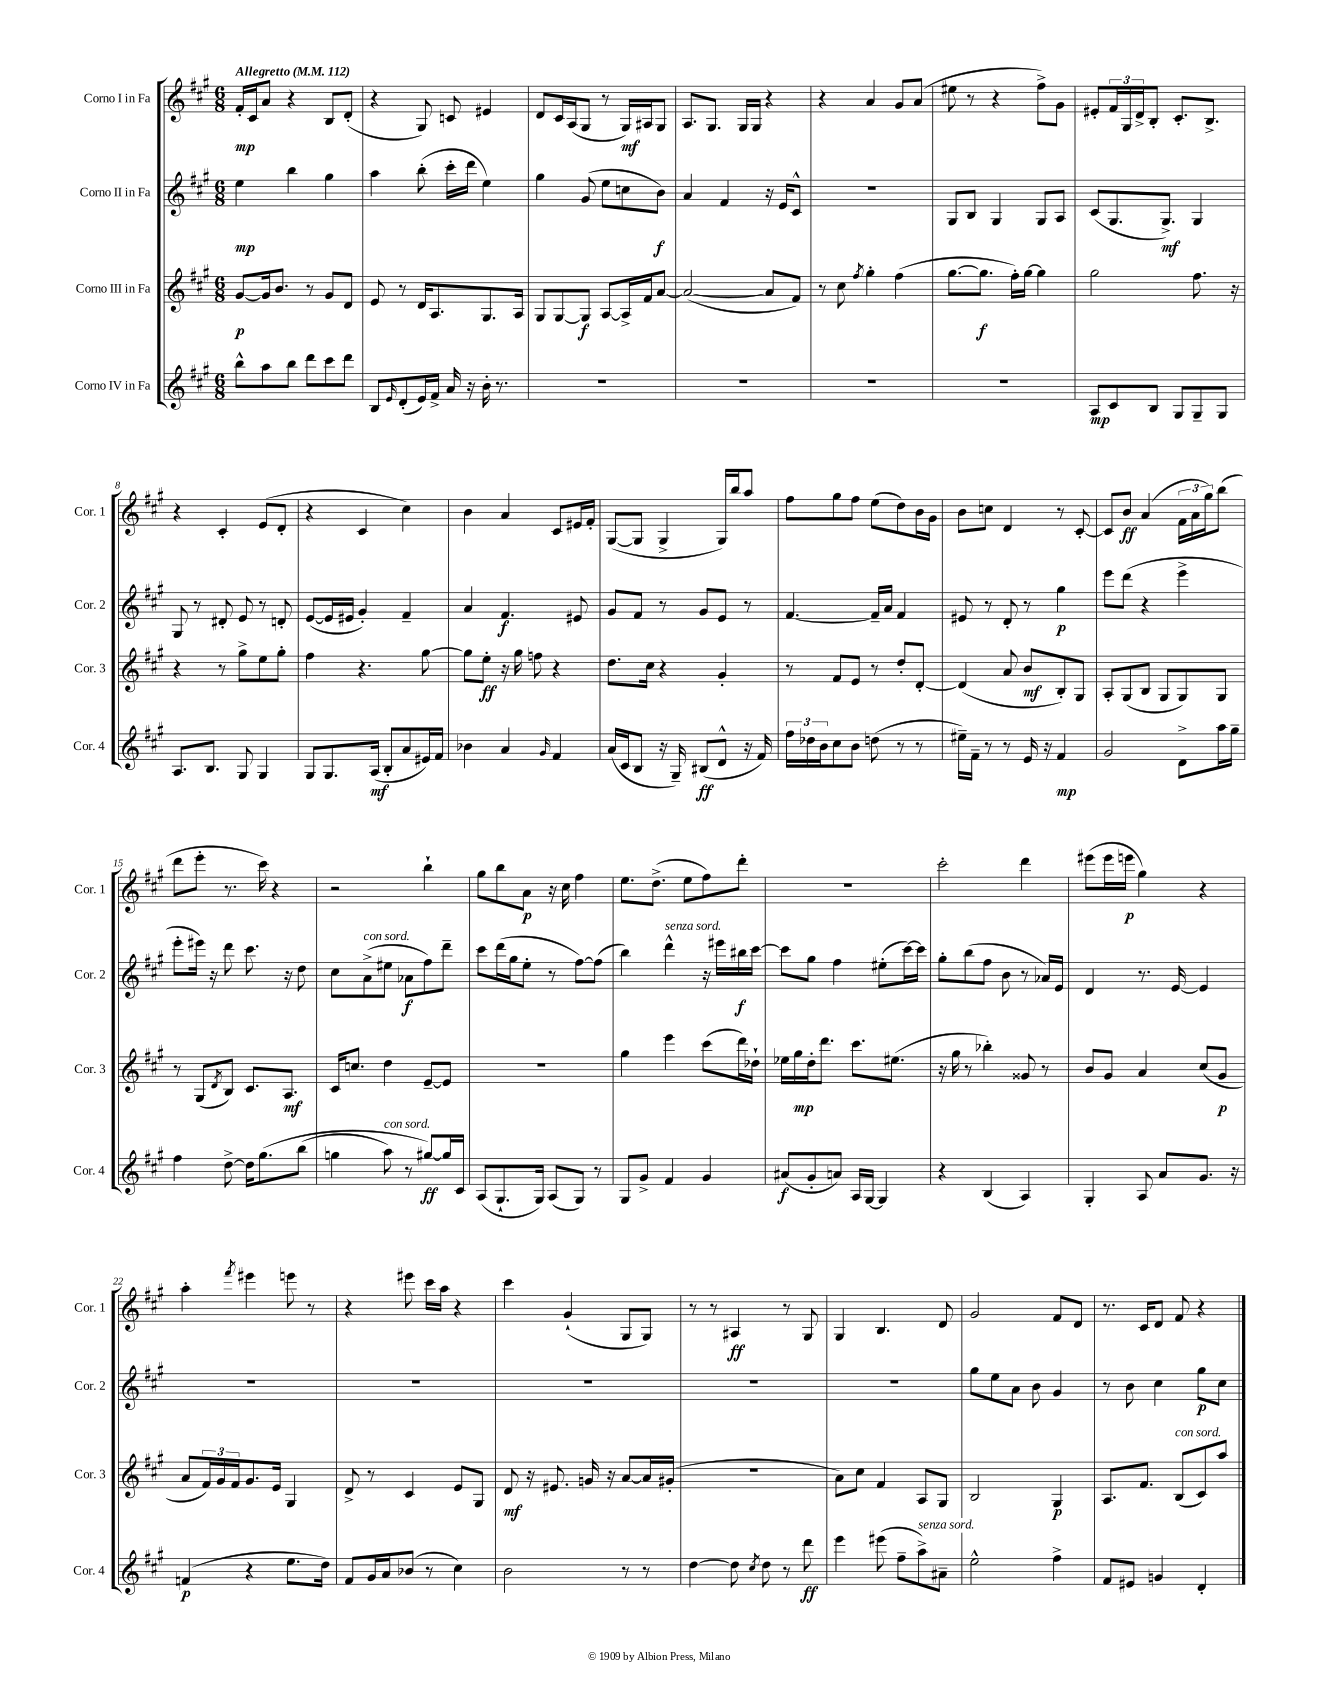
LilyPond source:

<<
\new StaffGroup <<
\new Staff = "s0" \with { instrumentName = "Corno I in Fa" shortInstrumentName = "Cor. 1" } {
    \clef treble \key a \major \numericTimeSignature \time 6/8 \tempo "Allegretto" 4 = 112
    fis'16-.\mp cis'16 a'8 r4 b8 d'8-.( |
    r4 gis8) c'8 eis'4 |
    d'8 cis'16 a16( gis8 r8 gis16\mf) ais16 gis8 |
    a8. gis8. gis16 gis16 r4 |
    r4 a'4 gis'8 a'8( |
    eis''8 r8 r4 fis''8->) gis'8 |
    eis'8-. \tuplet 3/2 { fis'16 gis16 d'16-> } b8-. cis'8.-. b8.-> |
    r4 cis'4-. e'8( d'8-. |
    r4 cis'4 cis''4) |
    b'4 a'4 cis'8 eis'16 fis'16-. |
    gis8~( gis8 gis4-> gis16) b''16 a''8 |
    fis''8 gis''8 fis''8 e''8( d''8) b'16 gis'16 |
    b'8 c''8 d'4 r8 cis'8~-. |
    cis'8 b'8\ff a'4( \tuplet 3/2 { fis'16 a'16 gis''16) } b''8( |
    d'''8 e'''8-. r8. cis'''16) r4 |
    r2 b''4-! |
    gis''8 b''8 a'8\p r16 cis''16 fis''4 |
    e''8. d''8.->( e''8 fis''8) d'''8-. |
    R2. |
    cis'''2-. d'''4 |
    eis'''8( eis'''16 e'''16\p gis''4) r4 |
    a''4-. \acciaccatura { fis'''8 } eis'''4 e'''8 r8 |
    r4 eis'''8 cis'''16 a''16 r4 |
    cis'''4 gis'4-!( gis8 gis8) |
    r8 r8 ais4\ff r8 gis8 |
    gis4 b4. d'8 |
    gis'2 fis'8 d'8 |
    r8. cis'16 d'8 fis'8 r4 \bar "|." |
}
\new Staff = "s1" \with { instrumentName = "Corno II in Fa" shortInstrumentName = "Cor. 2" } {
    \clef treble \key a \major \numericTimeSignature \time 6/8
    e''4\mp b''4 gis''4 |
    a''4 b''8-.( cis'''16-. d'''16 e''4) |
    gis''4 gis'8( e''8 c''8 b'8\f) |
    a'4 fis'4 r16 e'16 cis'8-^ |
    R2. |
    gis8 b8 gis4 gis8 a8 |
    cis'8( gis8. gis8.->\mf) gis4 |
    gis8 r8 dis'8-. e'8 r8 d'8-. |
    e'8~( e'16 eis'16 gis'4-.) fis'4-- |
    a'4 fis'4.\f eis'8 |
    gis'8 fis'8 r8 gis'8 e'8 r8 |
    fis'4.~ fis'16-- a'16 fis'4 |
    eis'8 r8 d'8-. r8 gis''4\p |
    e'''8 d'''8( r4 e'''4-> |
    e'''8-. eis'''16) r16 d'''8 cis'''8. r16 d''8 |
    cis''8 a'8->^\markup { \italic "con sord." }( eis''8 aes'8\f fis''8) d'''8-- |
    cis'''8 d'''16( gis''16 e''8-. r8 fis''8~) fis''8( |
    b''4) d'''4-^^\markup { \italic "senza sord." } r16 eis'''16 bis''16\f cis'''16~ |
    cis'''8 gis''8 fis''4 eis''8-.( cis'''16~) cis'''16 |
    gis''8-. b''8( fis''8 b'8 r8 aes'16) e'16 |
    d'4 r8. e'16~ e'4 |
    R2. |
    R2. |
    R2. |
    R2. |
    R2. |
    gis''8 e''8 a'8 b'8 gis'4 |
    r8 b'8 cis''4 gis''8\p cis''8 \bar "|." |
}
\new Staff = "s2" \with { instrumentName = "Corno III in Fa" shortInstrumentName = "Cor. 3" } {
    \clef treble \key a \major \numericTimeSignature \time 6/8
    gis'8~\p gis'16 b'8. r8 gis'8 d'8 |
    e'8 r8 d'16 a8. gis8. a16 |
    gis8 gis8~ gis8\f a8~ a16-> fis'16 a'8~ |
    a'2~( a'8 fis'8) |
    r8 cis''8 \acciaccatura { fis''8 } gis''4-. fis''4( |
    gis''8.~ gis''8.\f fis''16-.) gis''16~ gis''4 |
    gis''2 fis''8. r16 |
    r4 r8 gis''8-> e''8 gis''8-. |
    fis''4 r4. gis''8~ |
    gis''8 e''8-.\ff r16 gis''16 f''8 r4 |
    d''8. cis''16 r4 gis'4-. |
    r8 fis'8 e'8 r8 d''8-. d'8~-. |
    d'4( a'8 b'8\mf b8-.) gis8 |
    a8-. gis8( b8 gis8 gis8) gis8 |
    r8 gis8( \acciaccatura { d'8 } b8) cis'8. a8.\mf |
    cis'16 c''8. d''4 e'8~-- e'8 |
    R2. |
    gis''4 e'''4 cis'''8( d'''16) des''16-! |
    ees''16 gis''16\mp d''16-. d'''8. cis'''8. eis''8.( |
    r16 gis''16 r8 bes''4-.) gisis'8 r8 |
    b'8 gis'8 a'4 cis''8( gis'8\p |
    a'8 \tuplet 3/2 { fis'16) gis'16 fis'16 } gis'8. e'16 gis4 |
    d'8-> r8 cis'4 e'8 gis8 |
    d'8\mf r16 eis'8. g'16 r16 a'8~ a'16 gis'16-.( |
    R2. |
    a'8) cis''8 fis'4 a8 gis8 |
    b2 gis4\p |
    a8. fis'8. b8^\markup { \italic "con sord." }( cis'8) a''8 \bar "|." |
}
\new Staff = "s3" \with { instrumentName = "Corno IV in Fa" shortInstrumentName = "Cor. 4" } {
    \clef treble \key a \major \numericTimeSignature \time 6/8
    b''8-^ a''8 b''8 d'''8 cis'''8 d'''8 |
    b8 \grace { e'16 } d'8-.( e'16) fis'16-> a'16 r16 b'16-. r8. |
    R2. |
    R2. |
    R2. |
    R2. |
    a8\mp cis'8 b8 gis8 gis8-- gis8 |
    a8. b8. gis8 gis4 |
    gis8 gis8. a16\mf( b8-. a'8 eis'16) fis'16 |
    bes'4 a'4 \grace { gis'16 } fis'4 |
    a'16( cis'16 b8 r16 gis16--) bis8\ff( d'8-^ r16 fis'16) |
    \tuplet 3/2 { fis''16 des''16 b'16 } cis''8 b'8 d''8( r8 r8 |
    eis''16--) fis'16-- r8 r8 e'16 r16 fis'4\mp |
    gis'2 d'8-> a''16 gis''16-- |
    fis''4 d''8~-> d''16 gis''8.\( b''8( |
    g''4 a''8^\markup { \italic "con sord." }) r8 gis''8~\ff\) gis''16 cis'16 |
    a8( gis8.-! gis16) a8( gis8) r8 |
    gis8 gis'8-> fis'4 gis'4 |
    ais'8\f( gis'8-. a'8) a16 gis16~ gis4 |
    r4 b4( a4) |
    gis4-. a8 a'8 gis'8. r16 |
    f'4\p( r4 e''8. d''16) |
    fis'8 gis'16 a'16 bes'8( r8 cis''4) |
    b'2 r8 r8 |
    d''4~ d''8 \acciaccatura { cis''8 } d''8 r8 d'''8\ff |
    e'''4 eis'''8( fis''8-- a''8->^\markup { \italic "senza sord." }) ais'8-- |
    e''2-^ fis''4-> |
    fis'8 eis'8 g'4 d'4-. \bar "|." |
}
>>
>>
